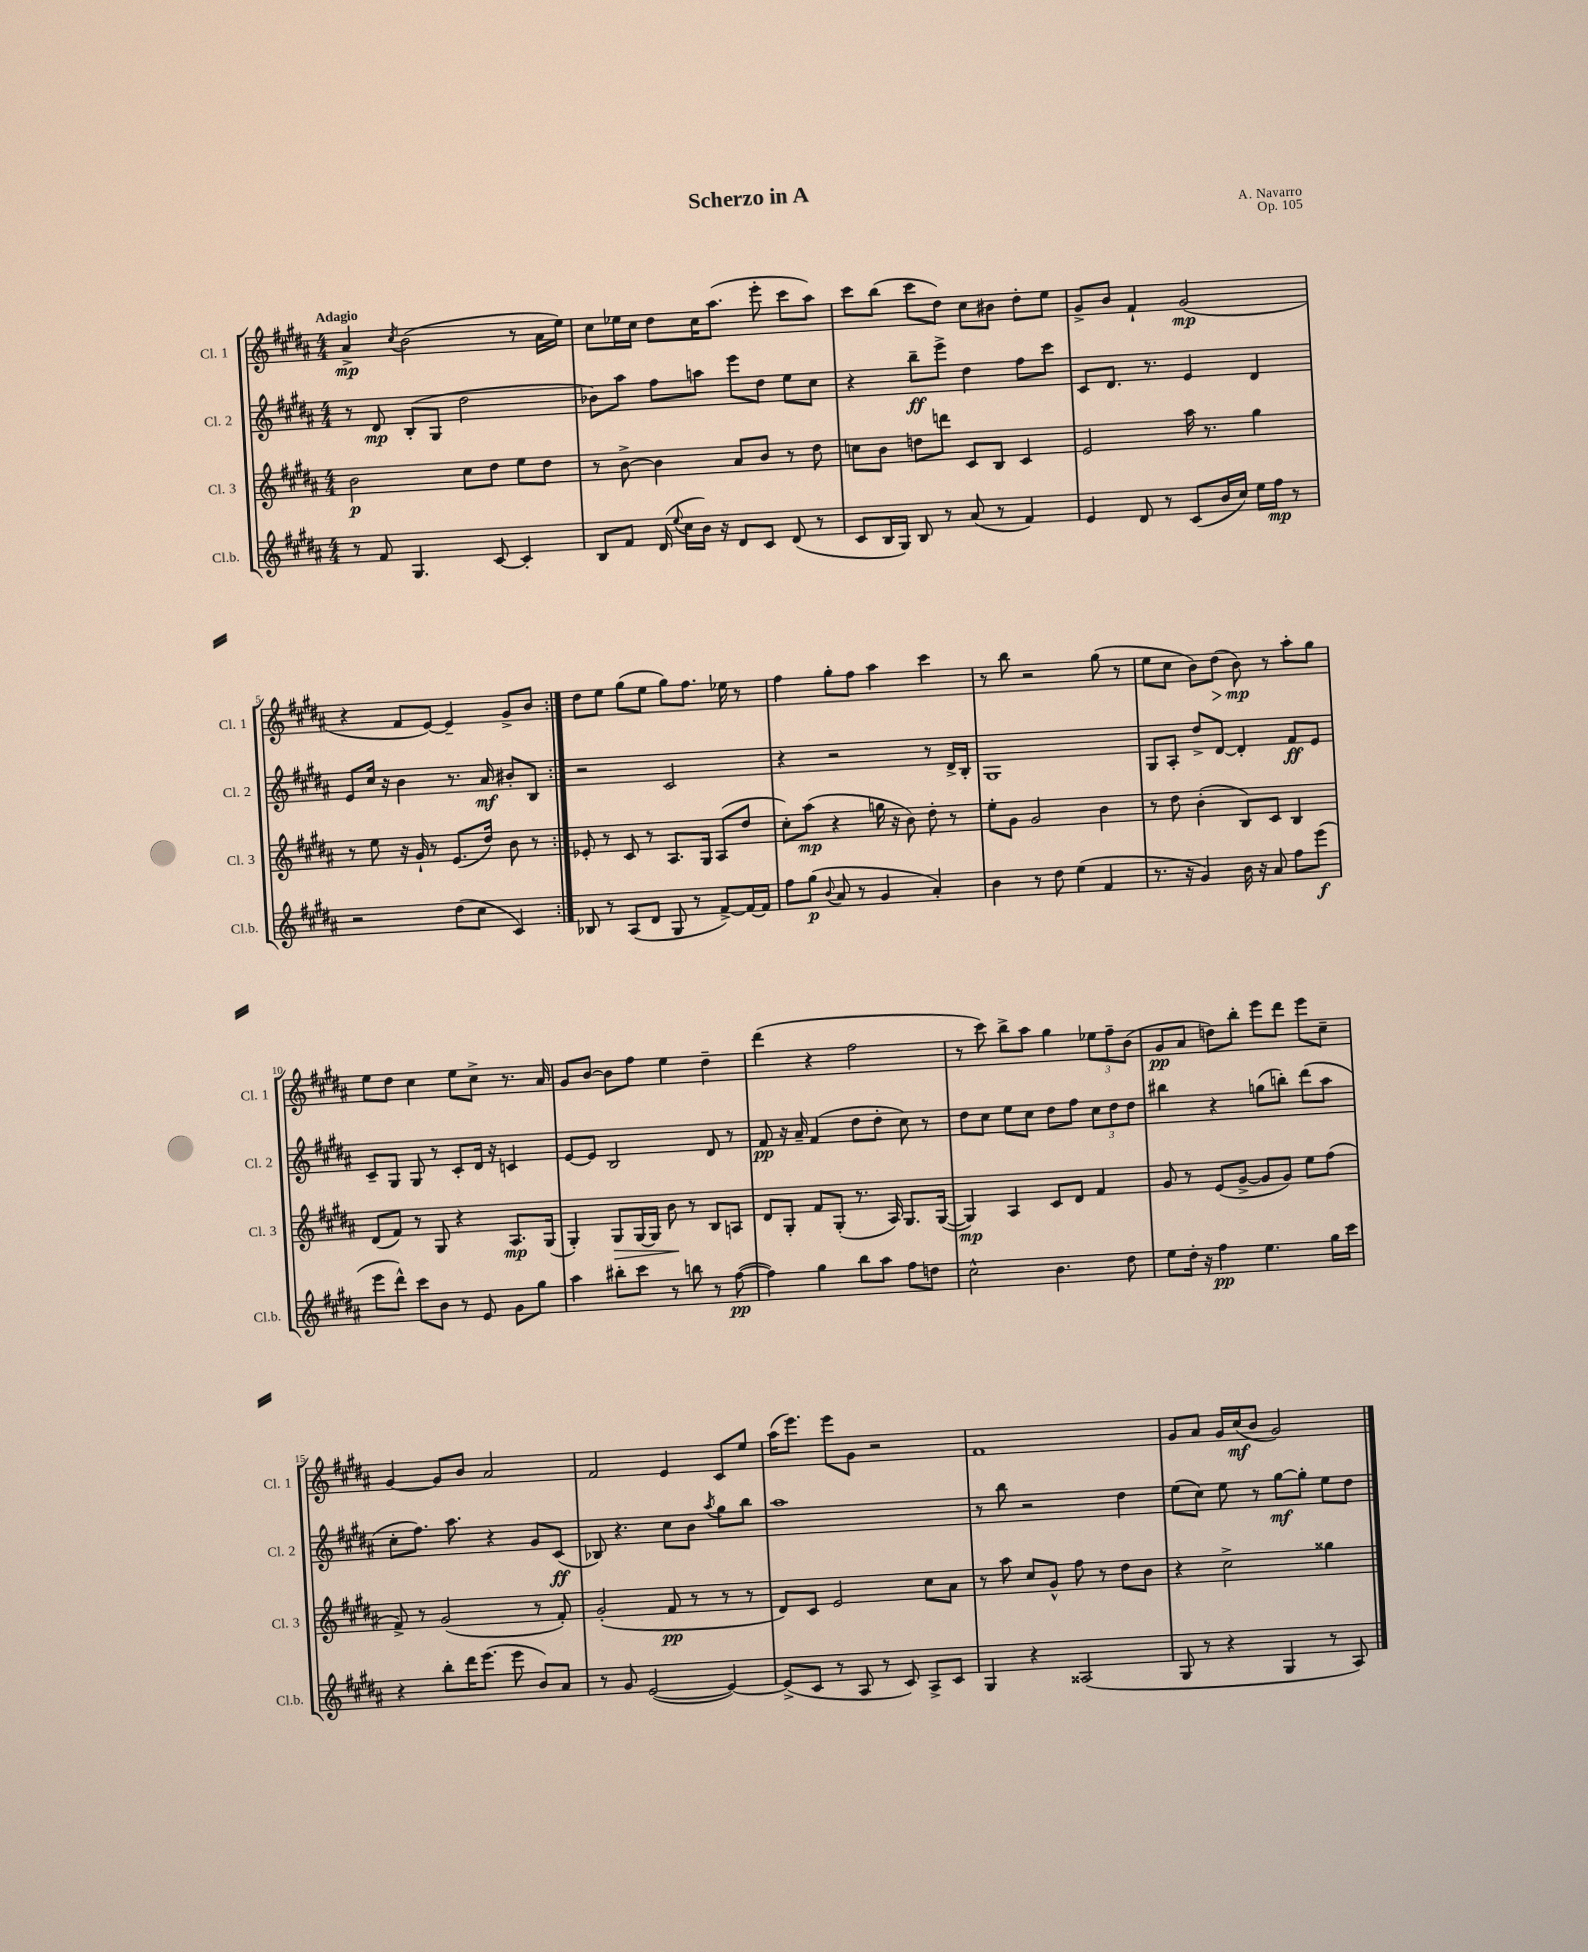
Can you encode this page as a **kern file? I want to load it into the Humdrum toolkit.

**kern	**kern	**kern	**kern
*staff4	*staff3	*staff2	*staff1
*clefG2	*clefG2	*clefG2	*clefG2
*k[f#c#g#d#a#]	*k[f#c#g#d#a#]	*k[f#c#g#d#a#]	*k[f#c#g#d#a#]
*M4/4	*M4/4	*M4/4	*M4/4
8r	2b	8r	4a#^
8f#	.	8d#	.
.	.	.	8qcc#
4.G#	.	(8B'	(2b
.	.	8G#	.
.	8cc#	2dd#	.
[8c#	8dd#	.	.
4c#']	8ee	.	8r
.	8dd#	.	16a#
.	.	.	16ee)
=	=	=	=
8B	8r	8b-)	8cc#
8f#	[8b^	8aa#	16ee-
.	.	.	16cc#
(16d#	4b]	8ff#	8dd#
8qqee	.	.	.
16cc#	.	.	.
16b)	.	8aa	16cc#
16r	.	.	(8.aa#
8d#	8a#	8eee	.
8c#	8b	8dd#	8eee'
(8d#	8r	8ee	8ccc#
8r	8dd#	8cc#	8aa#)
=	=	=	=
8c#	8cc	4r	8ccc#
16B	8b	.	(8bb
16G#)	.	.	.
8B	8dd	8bb~	8ccc#
8r	8ddd	8eee^	8dd#)
(8a#	8c#	4dd#	8cc#
8r	8B	.	8b#
4f#)	4c#	8ff#	8dd#'
.	.	8ccc#	8ee
=	=	=	=
4e	2e	8c#	8g#^
.	.	8.d#	8b
8d#	.	.	4f#`
.	.	8.r	.
8r	.	.	.
(8c#	16aa#	4e	(2g#
.	8.r	.	.
16b	.	.	.
16cc#)	.	.	.
16ee	4gg#	4d#	.
16ff#	.	.	.
8r	.	.	.
=	=	=	=
2r	8r	8e	4r
.	8ee	16cc#	.
.	.	16r	.
.	16r	4b	8f#
.	16g#`	.	.
.	8r	.	[8e)
(8dd#	(8.e	8.r	4e~]
8cc#	.	.	.
.	16dd#)	16a#	.
4c#)	8b	8b#'	8g#^
.	8r	8B	8b
=:|!	=:|!	=:|!	=:|!
8B-	8e-'	2r	8dd#
8r	8r	.	8ee
(8A#	8c#	.	(8gg#
8d#	8r	.	8ee
8G#	8.A#	2c#	8gg#)
8r	.	.	8.ff#
.	16G#	.	.
[8f#^)	(8A#	.	.
.	.	.	16ee-
16f#_	8dd#	.	8r
16f#]	.	.	.
=	=	=	=
8ff#	8cc#')	4r	4ff#
(8gg#	(8aa#	.	.
8qqb	.	.	.
8a#	4r	2r	8gg#'
8r	.	.	8ff#
4g#	16gg	.	4aa#
.	16r	.	.
.	8b)	.	.
4a#')	8dd#'	8r	4ccc#
.	8r	16d#^	.
.	.	16B'	.
=	=	=	=
4b	8ee'	1G#	8r
.	8g#	.	8bb
8r	2g#	.	2r
8dd#	.	.	.
(4ee	.	.	.
4f#	4b	.	(8gg#
.	.	.	8r
=	=	=	=
8.r	8r	8G#	8ee
.	8dd#	8A#'	8cc#
16r	.	.	.
4g#)	(4b'	8dd#^	8b)
.	.	[8d#	(8dd#
16b	8B)	4d#']	8b)
16r	.	.	.
8a#	8c#	.	8r
8ff#	4B	8f#	8aa#'
(8eee	.	8e	8gg#
=	=	=	=
8eee	(8d#	8c#~	8ee
8ddd#^^)	8f#)	8G#	8dd#
8ccc#	8r	8G#	4cc#
8b	8G#	8r	.
8r	4r	8c#'	8ee
8e	.	16d#	8cc#^
.	.	16r	.
8g#	8.A#	4c	8.r
8gg#	.	.	.
.	(16G#	.	16a#
=	=	=	=
4aa#	4G#')	[8e	8g#
.	.	8e]	[8b
8bb#'	8G#	2B	8b]
8ccc#	[16G#	.	8ff#
.	16G#]	.	.
8r	8b	.	4ee
8bb	8r	.	.
8r	8B	8d#	4dd#~
([8ff#	8A	8r	.
=	=	=	=
4ff#])	8d#	8f#	(4ddd#
.	8G#'	16r	.
.	.	16a#~	.
4gg#	8f#	(4f#	4r
.	(8G#'	.	.
8bb	8.r	8dd#	2ff#
8aa#	.	8dd#'	.
.	16A#)	.	.
8ff#	8.G#	8cc#)	.
8dd	.	8r	.
.	([16G#	.	.
=	=	=	=
2cc#^^	4G#])	8dd#	8r
.	.	8cc#	8ccc#)
.	4A#	8ee	8bb^
.	.	8cc#	8aa#
4.b	8c#	8dd#	4gg#
.	8d#	8ff#	.
.	4f#	12cc#	12ee-
.	.	12dd#	12ff#~
8dd#	.	.	.
.	.	12dd#	(12b
=	=	=	=
8ee	8g#	4bb#	8g#
16dd#'	8r	.	8a#
16r	.	.	.
4ff#	(8e	4r	8dd)
.	[8g#^	.	8bb'
4.ee	8g#]	(8gg	8eee
.	8g#)	8bb')	8ddd#
.	8ee	(8ddd#	8eee
16gg#	(8ff#	8aa#	8cc#~
16ccc#	.	.	.
=	=	=	=
4r	8f#^)	8cc#'	[4g#
.	8r	8.ff#)	.
8bb'	(2g#	.	8g#]
.	.	8.aa#	.
16ddd#	.	.	8b
(8.eee	.	.	.
.	.	4r	2a#
8eee	.	.	.
8b)	8r	8g#	.
8a#	8f#')	(8c#	.
=	=	=	=
8r	(2g#'	8B-)	2f#
8g#	.	4.r	.
([2e	.	.	.
.	8f#	8cc#	4e
.	8r	8b	.
.	.	8qaa#	.
4e_)	8r	8gg#	8c#
.	8r	8bb	8ee
=	=	=	=
(8e^]	8d#)	1aa#	(16aa#
.	.	.	8.eee)
8c#	8c#	.	.
8r	2e	.	8eee
8A#	.	.	8g#
8r	.	.	2r
8c#)	.	.	.
8A#^	8cc#	.	.
8c#	8a#	.	.
=	=	=	=
4G#	8r	8r	1f#
.	8aa#	8bb	.
4r	8cc#	2r	.
.	8g#^^	.	.
(2A##	8ff#	.	.
.	8r	.	.
.	8dd#	4dd#	.
.	8b	.	.
=	=	=	=
8G#	4r	(8ee	8g#
8r	.	8cc#)	8a#
4r	2cc#^	8ee	16g#
.	.	.	(16cc#
.	.	8r	8b
4G#	.	[8gg#	2g#)
.	.	8gg#']	.
8r	4gg##	8ee	.
8A#)	.	8dd#	.
==	==	==	==
*-	*-	*-	*-
